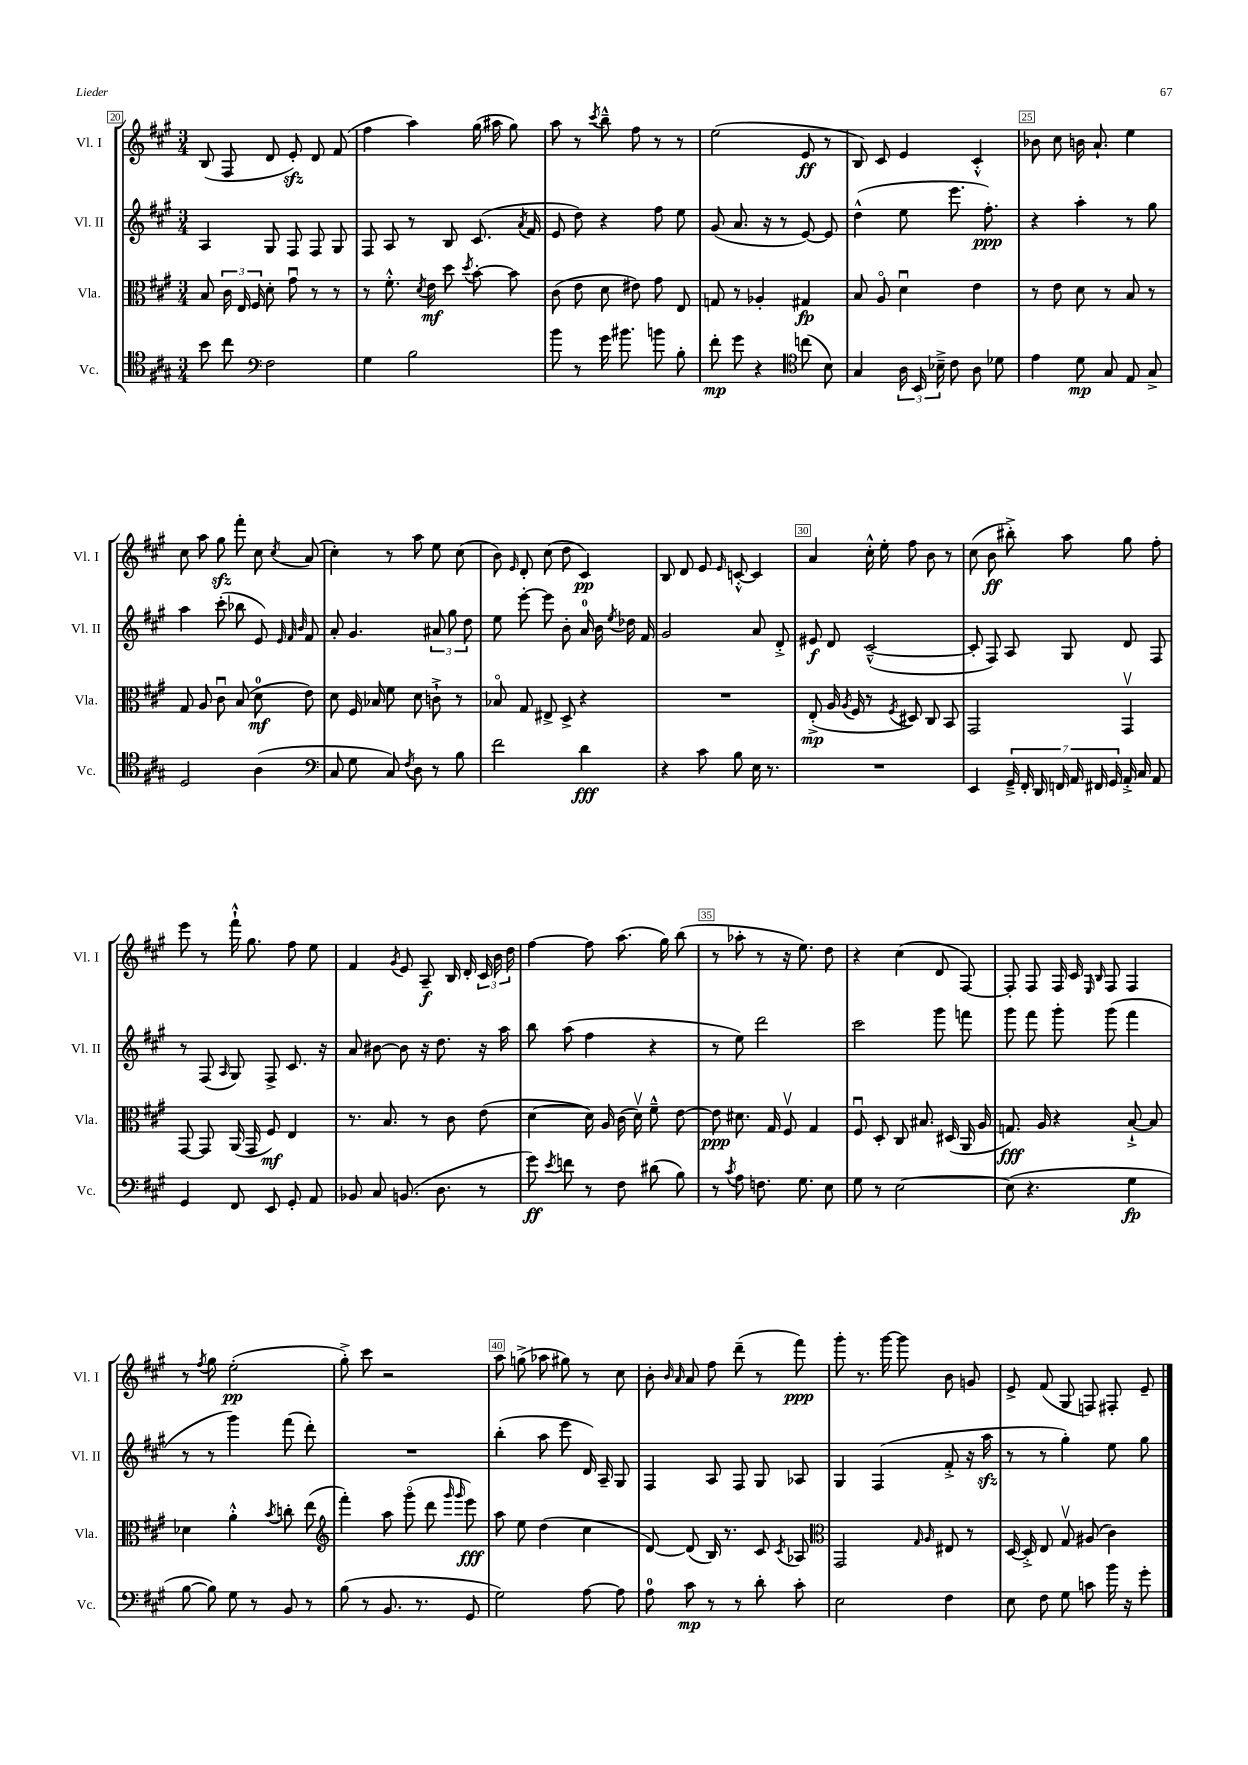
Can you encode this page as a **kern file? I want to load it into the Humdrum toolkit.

**kern	**kern	**kern	**kern
*staff4	*staff3	*staff2	*staff1
*clefC4	*clefC3	*clefG2	*clefG2
*k[f#c#g#]	*k[f#c#g#]	*k[f#c#g#]	*k[f#c#g#]
*M3/4	*M3/4	*M3/4	*M3/4
8b	8B	4A	(8B
8cc#	24c#	.	8F#
.	24E	.	.
.	24F#	.	.
*clefF4	*	*	*
2F#	8d'	8G#	8d
.	8g#u	8F#	8e')
.	8r	8F#	8d
.	8r	8G#	(8f#
=	=	=	=
4G#	8r	8F#	4ff#
.	8.f#'^^	8A	.
2B	.	8r	4aa)
.	8qd	.	.
.	16e	.	.
.	8dd	8B	.
.	8qdd	.	.
.	[8b'	(8.c#	(16gg#
.	.	.	16aa#
.	8b]	.	8gg#)
.	.	8qa	.
.	.	16f#	.
=	=	=	=
8b	(8c#	8e	8aa
8r	8e	8dd)	8r
.	.	.	8qccc#
16g#	8d	4r	8bb~^^
8.b#	.	.	.
.	8e#)	.	8ff#
8b	8g#	8ff#	8r
8B'	8E	8ee	8r
=	=	=	=
8f#'	8G	(8g#	(2ee
8g#	8r	8.a	.
4r	4A-'	.	.
.	.	16r	.
.	.	8r	.
*clefC4	*	*	*
(8cc	4G#	[8e)	8e
8B)	.	8e]	8r
=	=	=	=
4G#	8B	(4dd^^	8B)
.	8Ao	.	8c#
24A	4du	8ee	4e
24BB	.	.	.
24B-~^	.	.	.
8c#	.	8.eee	.
8A	4e	.	4c#'^^
.	.	8.ff#')	.
8d-	.	.	.
=	=	=	=
4e	8r	4r	8b-
.	8e	.	8cc#
8d	8d	4aa'	16b
.	.	.	8.a`
8G#	8r	.	.
8E	8B	8r	4ee
8G#^	8r	8gg#	.
=	=	=	=
2D	8G#	4aa	8cc#
.	8A	.	8aa
.	8c#u	(8ccc#'	8gg#
.	(8B	8bb-	8fff#'
(4A	8d	8e)	8cc#
.	.	32qqe	.
.	.	32qqf#	.
.	.	32qqb	8qcc#
.	8e)	8f#	(8a
=	=	=	=
*clefF4	*	*	*
8C#	8d	8a'	4cc#')
8G#	16F#	4.g#	.
.	16B-	.	.
8C#)	8f#	.	8r
8qF#	.	.	.
8D	8d	.	8aa
8r	8c`^	12a#	8ee
.	.	12gg#	.
8B	8r	.	(8cc#
.	.	12dd	.
=	=	=	=
2f#	8B-o	8ee	8b)
.	.	.	16qqe
.	8G#	[8eee'	8d'
.	8E#^	8eee]	(8cc#
.	8D^	8b'	8dd
4d	4r	16a	4c#)
.	.	16b	.
.	.	8qee	.
.	.	16dd-	.
.	.	16f#	.
=	=	=	=
4r	2.r	2g#	8B
.	.	.	8d
8c#	.	.	8e
.	.	.	16qqe
8B	.	.	[8c'^^
16E	.	8a	4c]
8.r	.	.	.
.	.	8d'^	.
=	=	=	=
2.r	(8E'^	8e#	4a
.	16A	8d	.
.	8qA	.	.
.	16F#	.	.
.	8r	([2c#~^^	16cc#'^^
.	.	.	16ee'
.	8qF#	.	.
.	8D#)	.	8ff#
.	8C#	.	8b
.	8BB	.	8r
=	=	=	=
4EE	2GG#	8c#']	(8cc#
.	.	8F#)	8b
28GG#~^	.	8A	8bb#'^)
28FF#'	.	.	.
28DD	.	.	.
28FF	.	.	.
.	.	8G#	8aa
28AA	.	.	.
28FF#	.	.	.
28GG#	.	.	.
16AA'^	4GG#v	8d	8gg#
16C#	.	.	.
8AA	.	8F#	8ff#'
=	=	=	=
4GG#	[8GG#	8r	8eee
.	8GG#]	(8F#	8r
.	.	16qqA	.
8FF#	(16AA	8G#)	16fff#`^^
.	16GG#	.	8.gg#
8EE	8F#)	8F#^	.
8GG#'	4E	8.c#	8ff#
8AA	.	.	8ee
.	.	16r	.
=	=	=	=
8BB-	8.r	8a	4f#
8C#	.	[8b#	.
.	8.B	.	.
.	.	.	8qg#
(8.BB	.	8b#]	8e
.	8r	16r	8A~
8.D	.	8.dd	.
.	8c#	.	16B
.	.	.	16d'
8r	(8e	16r	24c#
.	.	.	24b
.	.	16aa	.
.	.	.	24dd
=	=	=	=
8g#)	[4d	8bb	[4ff#
8qe	.	.	.
8f	.	(8aa	.
8r	16d])	4ff#	8ff#]
.	16A	.	.
8F#	(16c#	.	(8.aa
.	16dv)	.	.
(8d#	8f#~^^	4r	.
.	.	.	16gg#)
8B)	[8e	.	(8bb
=	=	=	=
8r	8e]	8r	8r
8qc#	.	.	.
8A	8.d#	8ee)	8aa-'
8.F	.	2ddd	8r
.	16G#	.	.
.	8F#v	.	16r
8.G#	.	.	8.ee)
.	4G#	.	.
8E	.	.	8dd
=	=	=	=
8G#	8F#u	2ccc#	4r
8r	8D'	.	.
[2E	8C#	.	(4cc#
.	8.B#	.	.
.	.	8ggg#	8d
.	(16D#	.	.
.	16AA	8fff	[8F#)
.	16A	.	.
=	=	=	=
(8E]	8.G)	8ggg#	8F#']
4.r	.	8fff#	8F#
.	16A	.	.
.	4r	8ggg#'	16F#
.	.	.	16c#
.	.	.	16qqE
.	.	.	16qqB
.	.	(8ggg#	8F#
4G#	[8B`^	4fff#	4F#
.	8B]	.	.
=	=	=	=
[8B	4d-	8r	8r
.	.	.	8qff#
8B])	.	8r	8gg#
8G#	4a'^^	4ggg#)	(2ee'
8r	.	.	.
.	8qb	.	.
8BB	8cc'	(8fff#	.
8r	(8ee	8ddd')	.
=	=	=	=
*	*clefG2	*	*
(8B	4fff#')	2.r	8gg#'^)
8r	.	.	8ccc#
8.BB	8aa	.	2r
.	(8ggg#o	.	.
8.r	.	.	.
.	8ddd	.	.
.	16qqggg#	.	.
.	16qqggg#	.	.
8GG#	8eee)	.	.
=	=	=	=
2G#)	8aa	(4bb'	8aa
.	8ee	.	(8gg^
.	(4dd	8aa	8aa-
.	.	8eee	8gg#)
[8A	4cc#	16d)	8r
.	.	16A~	.
8A]	.	8G#	8cc#
=	=	=	=
8A	[8d)	4F#	8b'
.	.	.	16qqb
.	.	.	16qqa
8c#	(8d]	.	8a
8r	16B)	8A	8ff#
.	8.r	.	.
8r	.	8F#	(8ddd~
8d'	8c#	8G#	8r
.	8qc#	.	.
8c#'	8A-	8A-	8fff#)
=	=	=	=
*	*clefC3	*	*
2E	2GG#	4G#	8ggg#'
.	.	.	8.r
.	.	(4F#	.
.	.	.	[16ggg#
.	.	.	8ggg#]
.	16qqG#	.	.
.	16qqA	.	.
4F#	8E#	8f#'^	8b
.	8r	16r	8g
.	.	16aa	.
=	=	=	=
8E	[16D	8r	8e^
.	16D'^]	.	.
8F#	8E	8r	(8f#
8G#	8G#v	4gg#')	8G#
8c	(8A#	.	8F)
16b	4c#)	8ee	8F#'
16r	.	.	.
8g#'	.	8gg#	8e~
==	==	==	==
*-	*-	*-	*-
